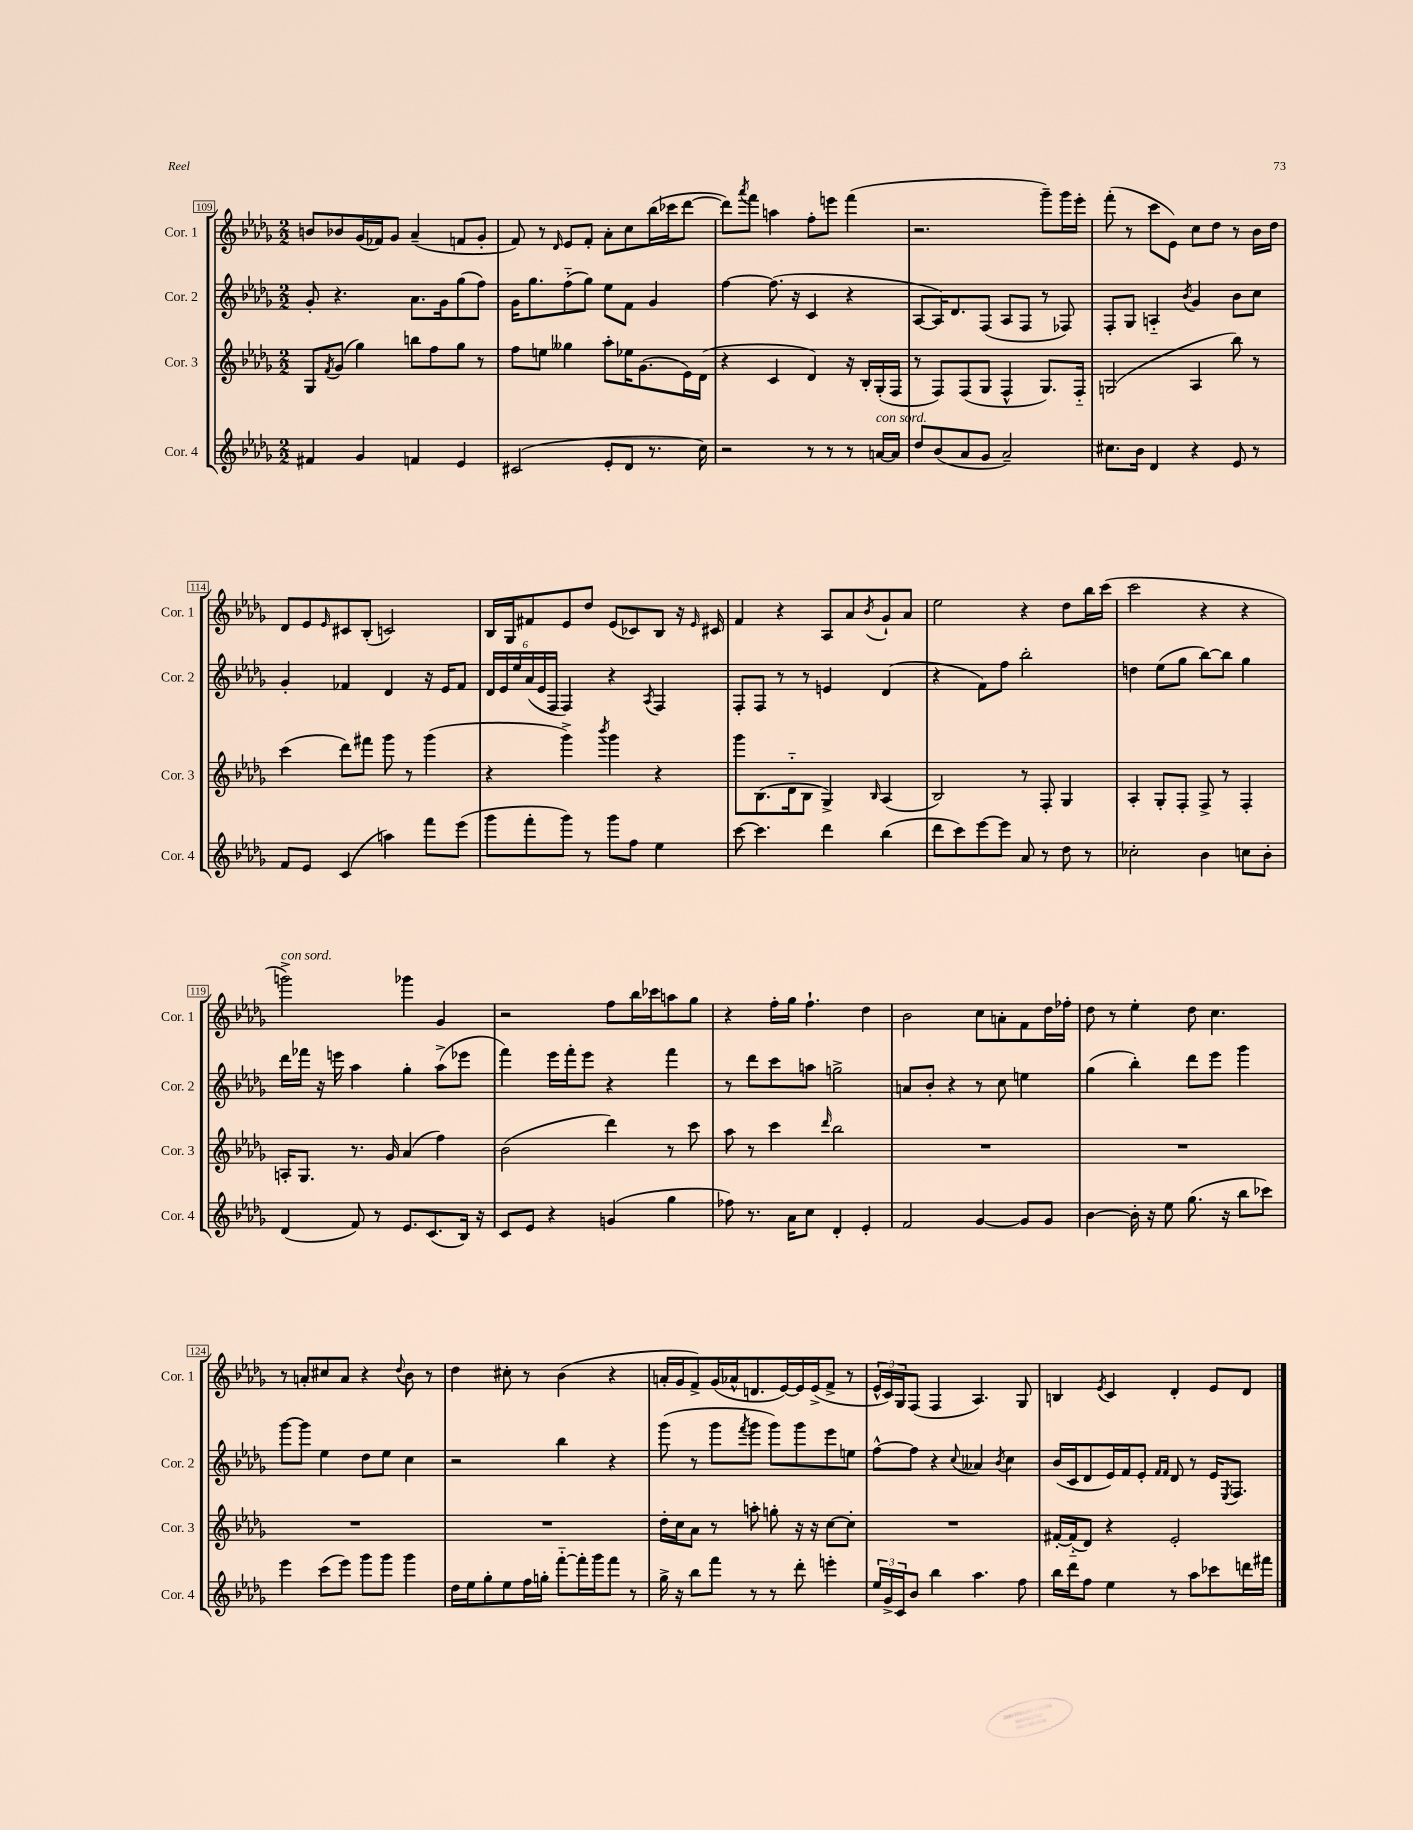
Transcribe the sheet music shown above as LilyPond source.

<<
\new StaffGroup <<
\new Staff = "s0" \with { instrumentName = "Cor. 1" shortInstrumentName = "Cor. 1" } {
    \clef treble \key des \major \numericTimeSignature \time 2/2
    b'8 bes'8 ges'16( fes'16) ges'8 aes'4--( f'8 ges'8-. |
    f'8) r8 \grace { des'16 } ees'8 f'8-. aes'8-. c''8 bes''16( ces'''16 des'''8~ |
    des'''8) \acciaccatura { aes'''8 } f'''8 a''4 f''8-. e'''8 f'''4( |
    r2. ges'''8--) ges'''16 ees'''16-. |
    f'''8-.( r8 c'''8 ees'8) c''8 des''8 r8 bes'16 des''16 |
    des'8 ees'8 \grace { ees'16 } cis'8 bes8-.( c'2) |
    bes16 ges16 fis'8 ees'8 des''8 ees'8( ces'8) bes8 r16 \grace { ees'16 } cis'16 |
    f'4 r4 aes8 aes'8 \acciaccatura { bes'8 } ges'8-! aes'8 |
    ees''2 r4 des''8 bes''16 c'''16( |
    c'''2 r4 r4 |
    g'''2->^\markup { \italic "con sord." }) ges'''4 ges'4 |
    r2 f''8 bes''16 ces'''16 a''8 ges''8 |
    r4 f''16-. ges''16 f''4.-! des''4 |
    bes'2 c''8 a'8-. f'8 des''16 fes''16-. |
    des''8 r8 ees''4-. des''8 c''4. |
    r8 a'8-. cis''8 a'8 r4 \appoggiatura { des''8 } bes'8 r8 |
    des''4 cis''8-. r8 bes'4( r4 |
    a'16-. ges'16 f'8->) ges'16( aes'16-^ d'8. ees'16~) ees'16 ees'16->( f'8-> r8 |
    \tuplet 3/2 { ees'16-^ c'16) ges16 } f8( f4 aes4.) ges8 |
    b4 \acciaccatura { ees'8 } c'4 des'4-. ees'8 des'8 \bar "|." |
}
\new Staff = "s1" \with { instrumentName = "Cor. 2" shortInstrumentName = "Cor. 2" } {
    \clef treble \key des \major \numericTimeSignature \time 2/2
    ges'8-. r4. aes'8. ges'16 ges''8( f''8) |
    ges'16 ges''8. f''8-_( ges''8) ees''8 f'8 ges'4 |
    f''4~ f''8.( r16 c'4 r4 |
    aes8~ aes16) des'8. f8( aes8 f8 r8 fes8) |
    f8-. ges8 a4-_ \acciaccatura { bes'8 } ges'4 bes'8 c''8 |
    ges'4-. fes'4 des'4 r16 ees'16 fes'8 |
    \tuplet 6/4 { des'16 ees'16 ees''16 aes'16( ees'16 f16 } f4) r4 \acciaccatura { aes8 } f4 |
    f8-. f8 r8 r8 e'4 des'4( |
    r4 f'8) f''8 bes''2-. |
    d''4 ees''8( ges''8 bes''8~) bes''8 ges''4 |
    des'''16 fes'''16 r16 e'''16 aes''4 ges''4-. aes''8->( ees'''8 |
    f'''4) ees'''16 f'''16-. ees'''8 r4 f'''4 |
    r8 des'''8 c'''8 a''8 g''2-> |
    a'8 bes'8-. r4 r8 c''8 e''4 |
    ges''4( bes''4-.) des'''8 ees'''8 ges'''4 |
    ges'''8~ ges'''8 ees''4 des''8 ees''8 c''4 |
    r2 bes''4 r4 |
    ges'''8( r8 ges'''8 \acciaccatura { f'''8 } ges'''8 ges'''8) ges'''8 ees'''8 e''8 |
    f''8~-^ f''8 r4 \appoggiatura { c''8 } aeses'4 \acciaccatura { bes'8 } c''4 |
    bes'16( c'16 des'8 ees'16) f'16 ees'8-. \grace { f'16 f'16 } des'8 r8 ees'16 \acciaccatura { ees8 } f8. \bar "|." |
}
\new Staff = "s2" \with { instrumentName = "Cor. 3" shortInstrumentName = "Cor. 3" } {
    \clef treble \key des \major \numericTimeSignature \time 2/2
    ges8 \acciaccatura { f'8 } ges'8( ges''4) b''8 f''8 ges''8 r8 |
    f''8 e''8 geses''4 aes''8-. ees''16 ges'8.( ees'16) des'16( |
    r4 c'4 des'4) r16 bes16-. ges16-.( f16 |
    r8 f8) f8( ges8 f4-^ ges8.) f16-_ |
    g2( aes4 bes''8) r8 |
    c'''4( des'''8) fis'''8 ges'''8 r8 ges'''4( |
    r4 ges'''4->) \acciaccatura { bes'''8 } ges'''4 r4 |
    ges'''8 bes8.( des'16-_ bes8 ges4->) \grace { bes16 } aes4( |
    bes2) r8 f8-. ges4 |
    aes4-. ges8-. f8-. f8-> r8 f4-. |
    a16-. ges8. r8. ges'16 aes'4( f''4) |
    bes'2( des'''4) r8 c'''8 |
    aes''8 r8 c'''4 \grace { des'''16 } bes''2 |
    R1 |
    R1 |
    R1 |
    R1 |
    des''16-. c''16 aes'8 r8 a''8-. g''8-. r16 r16 c''8~ c''8-. |
    R1 |
    fis'16~-. fis'16-_( des'8) r4 ees'2-. \bar "|." |
}
\new Staff = "s3" \with { instrumentName = "Cor. 4" shortInstrumentName = "Cor. 4" } {
    \clef treble \key des \major \numericTimeSignature \time 2/2
    fis'4 ges'4 f'4 ees'4 |
    cis'2( ees'8-. des'8 r8. c''16) |
    r2 r8 r8 r8 a'16~^\markup { \italic "con sord." } a'16 |
    des''8 bes'8( aes'8 ges'8 aes'2--) |
    cis''8. bes'16 des'4 r4 ees'8 r8 |
    f'8 ees'8 c'4( a''4) f'''8 ees'''8( |
    ges'''8 f'''8-. ges'''8) r8 ges'''8 f''8 ees''4 |
    c'''8~ c'''4. des'''4 bes''4( |
    des'''8 c'''8) ees'''8~ ees'''8 aes'8 r8 des''8 r8 |
    ces''2-. bes'4 c''8 bes'8-. |
    des'4( f'8) r8 ees'8. c'8.( bes16) r16 |
    c'8 ees'8 r4 g'4( ges''4 |
    fes''8) r8. aes'16 c''8 des'4-. ees'4-. |
    f'2 ges'4~ ges'8 ges'8 |
    bes'4~ bes'16-. r16 ees''8 ges''8.( r16 bes''8 ces'''8) |
    ees'''4 c'''8( ees'''8) ges'''8 ges'''8 ges'''4 |
    des''16 ees''16 ges''8-. ees''8 f''16 g''16-. f'''8~-_ f'''16-. ges'''16 f'''8 r8 |
    ges''16-> r16 bes''8 f'''8 r8 r8 des'''8-. e'''4-. |
    \tuplet 3/2 { ees''16 ges'16-> c'16 } bes'8 bes''4 aes''4. f''8 |
    bes''16 des'''16 f''8 ees''4 r8 aes''8 ces'''8 d'''16 fis'''16 \bar "|." |
}
>>
>>
\layout { \context { \Score currentBarNumber = #109 \override BarNumber.stencil = #(make-stencil-boxer 0.1 0.3 ly:text-interface::print) } }
